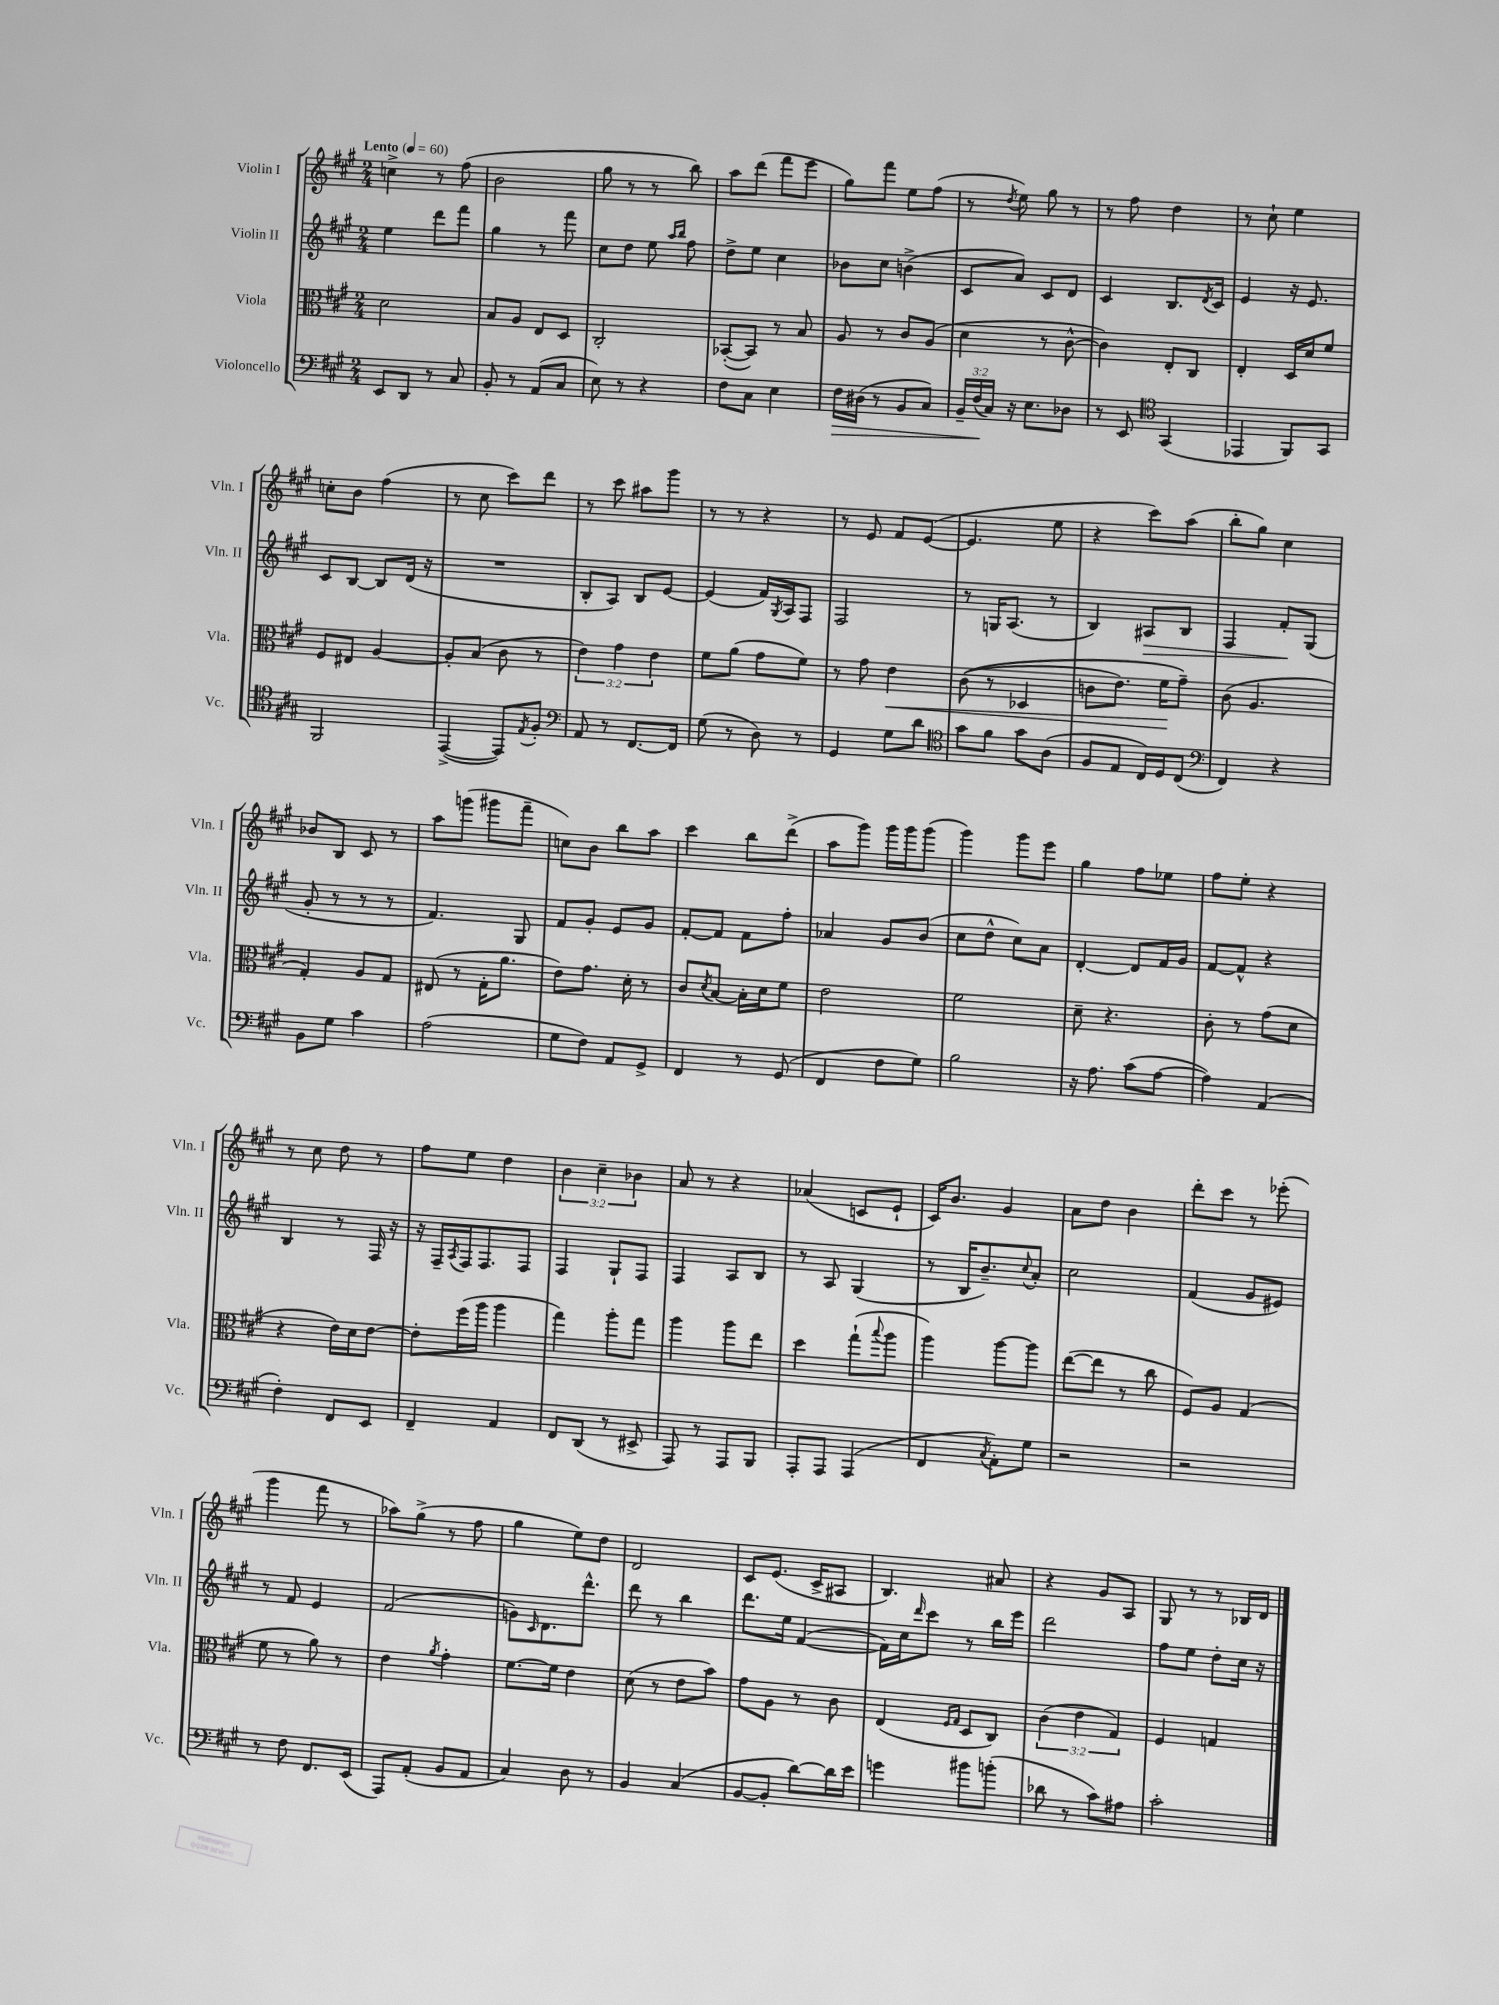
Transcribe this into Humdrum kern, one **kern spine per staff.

**kern	**kern	**kern	**kern
*staff4	*staff3	*staff2	*staff1
*clefF4	*clefC3	*clefG2	*clefG2
*k[f#c#g#]	*k[f#c#g#]	*k[f#c#g#]	*k[f#c#g#]
*M2/4	*M2/4	*M2/4	*M2/4
*MM60	*MM60	*MM60	*MM60
8EE/L	2d\	4ee\	4cc^\
8DD/J	.	.	.
8r	.	8ddd\L	8r
8C#/	.	8fff#\J	(8ff#\
=	=	=	=
8BB'/	8B/L	4gg#\	2b\
8r	8A/J	.	.
(8AA/L	8E/L	8r	.
8C#/J	8D/J	8fff#\	.
=	=	=	=
8E\)	2C#'/	8cc#\L	8gg#\
8r	.	8dd\J	8r
4r	.	8ee\	8r
.	.	16qqaa/LL	.
.	.	16qqbb/JJ	.
.	.	8ff#\	8bb\)
=	=	=	=
8F#\L	([8BB-'/L	8dd^\L	8aa\L
8C#\J	8BB-/]J)	8ee\J	(8ddd\J
4E\	8r	4cc#\	8fff#\L
.	8B/	.	8eee\J
=	=	=	=
16F#\LL	8A/	8b-\L	8gg#\L)
(16D#\JJ	.	.	.
8r	8r	8cc#\J	8fff#\J
8BB/L	8c#/L	(4b^\	8ee\L
8C#/J)	(8A/J	.	(8ff#\J
=	=	=	=
24BB~/LL	4d\	8c#/L	8r
(24F#/	.	.	.
24C#/JJ)	.	.	.
.	.	.	8qdd/
16r	.	8a/J)	8ee\)
8.E\L	.	.	.
.	8r	8c#/L	8gg#\
8D-\J	[8c#^^\	8d/J	8r
=	=	=	=
8r	4c#\])	4c#/	8r
8EE/	.	.	8ff#\
*clefC4	*	*	*
(4GG#/	8E'/L	8.B/L	4dd\
.	8C#/J	.	.
.	.	8qd/	.
.	.	16c#/Jk	.
=	=	=	=
4EE-/	4E'/	4e/	8r
.	.	.	8cc#`\
8FF#/L)	16D/LL	16r	4ee\
.	16d/J	8.e/	.
8GG#/J	8f#/J	.	.
=	=	=	=
2FF#/	8F#/L	8c#/L	8cc'\L
.	8E#/J	[8B/J	8b\J
.	[4A/	8B/]L	(4ff#\
.	.	(16d/Jk	.
.	.	16r	.
=	=	=	=
([4EE^/	8A'/]L	2r	8r
.	(8B/J	.	8cc#\
8EE/]L)	8c#\	.	8ccc#\L)
8qE/	.	.	.
8F#'/J	8r	.	8ddd\J
=	=	=	=
*clefF4	*	*	*
8AA/	6e\)	8B'/L	8r
8r	.	8A/J)	8ccc#\
.	6g#\	.	.
[8.FF#/L	.	8B/L	8aa#\L
.	6e\	.	.
.	.	[8e/J	8ggg#\J
16FF#/]Jk	.	.	.
=	=	=	=
(8G#\	8f#\L	(4e/]	8r
8r	(8a\J	.	8r
8D\)	8g#\L	16f#/LL)	4r
.	.	8qG#/	.
.	.	16A/J	.
8r	8f#\J)	8F#/J	.
=	=	=	=
4GG#/	8r	2F#/	8r
.	8g#\	.	8e/
8G#\L	4e\	.	8f#/L
8d\J	.	.	([8e/J
=	=	=	=
*clefC4	*	*	*
8g#\L	&((8c#\	8r	4.e/]
8f#\J	8r	16G/LK	.
.	.	(8.A/J	.
8g#\L	4D-/	.	.
(8A\J	.	8r	8ee\
=	=	=	=
8F#/L	8c\L	4B/)	4r
8E/J	8.e\J)	.	.
16C#/LL)	.	8A#/L	8ccc#\L)
16D/J	16f#\LK	.	.
(8C#/J	8g#~\J&)	8B/J	(8aa\J
=	=	=	=
*clefF4	*	*	*
4FF#/)	(8c#\	4F#/	8bb'\L
.	4.A/	.	8gg#\J)
4r	.	8f#'/L	4cc#\
.	.	(8G#/J	.
=	=	=	=
8BB\L	4G#'/)	8g#'/	8b-/L
8G#\J	.	8r	8B/J
4c#\	8A/L	8r	8c#/
.	8G#/J	8r	8r
=	=	=	=
(2A\	(8E#/	4.f#/)	8aa\L
.	8r	.	(8ggg\J
.	16G#'\LK	.	8ggg#\L
.	8.a\J	.	.
.	.	8G#/	8fff#~\J
=	=	=	=
8G#\L	8e\L)	8f#/L	8cc\L)
8F#\J)	8.g#\J	8g#'/J	8b\J
8AA/L	.	8e/L	8bb\L
.	16d'\	.	.
8GG#^/J	8r	8g#/J	8aa\J
=	=	=	=
4FF#/	8c#/L	[8f#'/L	4ccc#\
.	8qd/	.	.
.	[8B/J	8f#/]J	.
8r	16B'\]LL	8f#\L	8bb\L
.	16d\J	.	.
(8GG#/	8f#\J	8ff#'\J	(8ddd^\J
=	=	=	=
4FF#/	2e\	4a-/	8aa\L
.	.	.	8ggg#\J)
8F#\L	.	8g#/L	16ggg#\LL
.	.	.	16ggg#\J
8G#\J)	.	(8b/J	(8ggg#\J
=	=	=	=
2B\	2f#\	8cc#\L	4ggg#\)
.	.	8dd^^\J	.
.	.	8cc#\L)	8ggg#\L
.	.	8a\J	8eee\J
=	=	=	=
16r	8d~\	[4d'/	4gg#\
8.A\	.	.	.
.	4.r	.	.
(8c#\L	.	8d/]L	8ff#\L
[8A\J	.	16f#/L	8ee-\J
.	.	16g#/JJ	.
=	=	=	=
4A\])	8c#'\	[8f#/L	8ff#\L
.	8r	8f#^^/]J	8ee'\J
(4AA/	(8g#\L	4r	4r
.	8d\J	.	.
=	=	=	=
4F#'\)	4r	4B/	8r
.	.	.	8cc#\
8FF#/L	16e\LL)	8r	8dd\
.	16d\J	.	.
8EE/J	[8e\J	16F#/	8r
.	.	16r	.
=	=	=	=
4FF#~/	8e'\]L	16r	8ff#\L
.	.	16F#~/LL	.
.	.	8qA/	.
.	(16ff#\L	16F#/J	8ee\J
.	16aa\JJ	8.F#/	.
4AA/	4aa\	.	4dd\
.	.	8F#/J	.
=	=	=	=
8FF#/L	4gg#\)	4F#/	6b\
(8DD/J	.	.	.
.	.	.	6cc#~\
8r	8aa'\L	8G#`/L	.
.	.	.	6b-\
8EE#^/	8gg#\J	8F#/J	.
=	=	=	=
8AAA/)	4aa\	4F#/	8a/
8r	.	.	8r
8AAA/L	8aa\L	8A/L	4r
8BBB/J	8ee\J	8B/J	.
=	=	=	=
8AAA'/L	4dd\	8r	(4a-/
8AAA/J	.	8A/	.
(4AAA/	(8gg#`\L	(4G#/	8c/L
.	8qqbb/	.	.
.	8aa\J	.	8e`/J
=	=	=	=
4FF#/	4aa\)	8r	16c#/LK)
.	.	.	8.b/J
.	.	16B/LK	.
.	.	8.b~/)	.
8qC#/	.	.	.
8AA'\L)	[8aa\L	.	4g#/
.	.	8qqcc#/	.
8G#\J	8aa\]J	8a'/J	.
=	=	=	=
2r	([8ee\L	2cc#\	8a\L
.	8ee\]J	.	8dd\J
.	8r	.	4b\
.	8cc#\	.	.
=	=	=	=
2r	8F#/L)	(4f#/	8ddd'\L
.	8A/J	.	8ccc#\J
.	(4G#/	8g#/L	8r
.	.	8e#/J)	(8eee-'\
=	=	=	=
8r	8f#\	8r	4ggg#\
8F#\	8r	8f#/	.
8.FF#/L	8a\)	4e/	8fff#\
.	8r	.	8r
(16EE/Jk	.	.	.
=	=	=	=
8AAA/L)	4e\	(2f#/	8aa-\L)
(8AA'/J	.	.	(8gg#^\J
.	8qa/	.	.
8BB/L	4g#'\	.	8r
8AA/J	.	.	8ff#\
=	=	=	=
4C#/)	[8.f#\L	8g\L)	4gg#\
.	.	16qqc#/	.
.	.	8.d\	.
.	16f#\]Jk	.	.
8D\	4e\	.	8ee\L)
.	.	8.ddd^^\J	.
8r	.	.	8dd\J
=	=	=	=
4BB/	(8d\	8ddd\	2d/
.	8r	8r	.
(4C#/	8e\L	4bb\	.
.	8b\J)	.	.
=	=	=	=
[8BB/L	8g#\L	8.ddd\L	8c#/L
8BB'/]J	8A\J	.	(8.e/J
.	.	16ee\Jk	.
[8d\L)	8r	([4f#/	.
.	.	.	16c#^/LK
16d\]L	8c#\	.	8A#/J
16e\JJ	.	.	.
=	=	=	=
4g\	(4E/	16f#\]LL)	4.B/)
.	.	16cc#\J	.
.	.	16qqddd/	.
.	.	8ccc#\J	.
.	16qqF#/LL	.	.
.	16qqG#/JJ	.	.
8b#\L	8D/L	8r	.
(8b'\J	8C#/J)	16bb\LL	8a#/
.	.	16eee\JJ	.
=	=	=	=
8d-\	(6c#\	2ddd\	4r
8r	.	.	.
.	6e\	.	.
8c#\L)	.	.	8g#/L
.	6G#/)	.	.
8A#\J	.	.	8A/J
=	=	=	=
2c#'\	4F#/	8ff#\L	8G#/
.	.	8ee\J	8r
.	4G/	8dd'\L	8r
.	.	16cc#\Jk	16B-/LL
.	.	16r	16d/JJ
==	==	==	==
*-	*-	*-	*-
